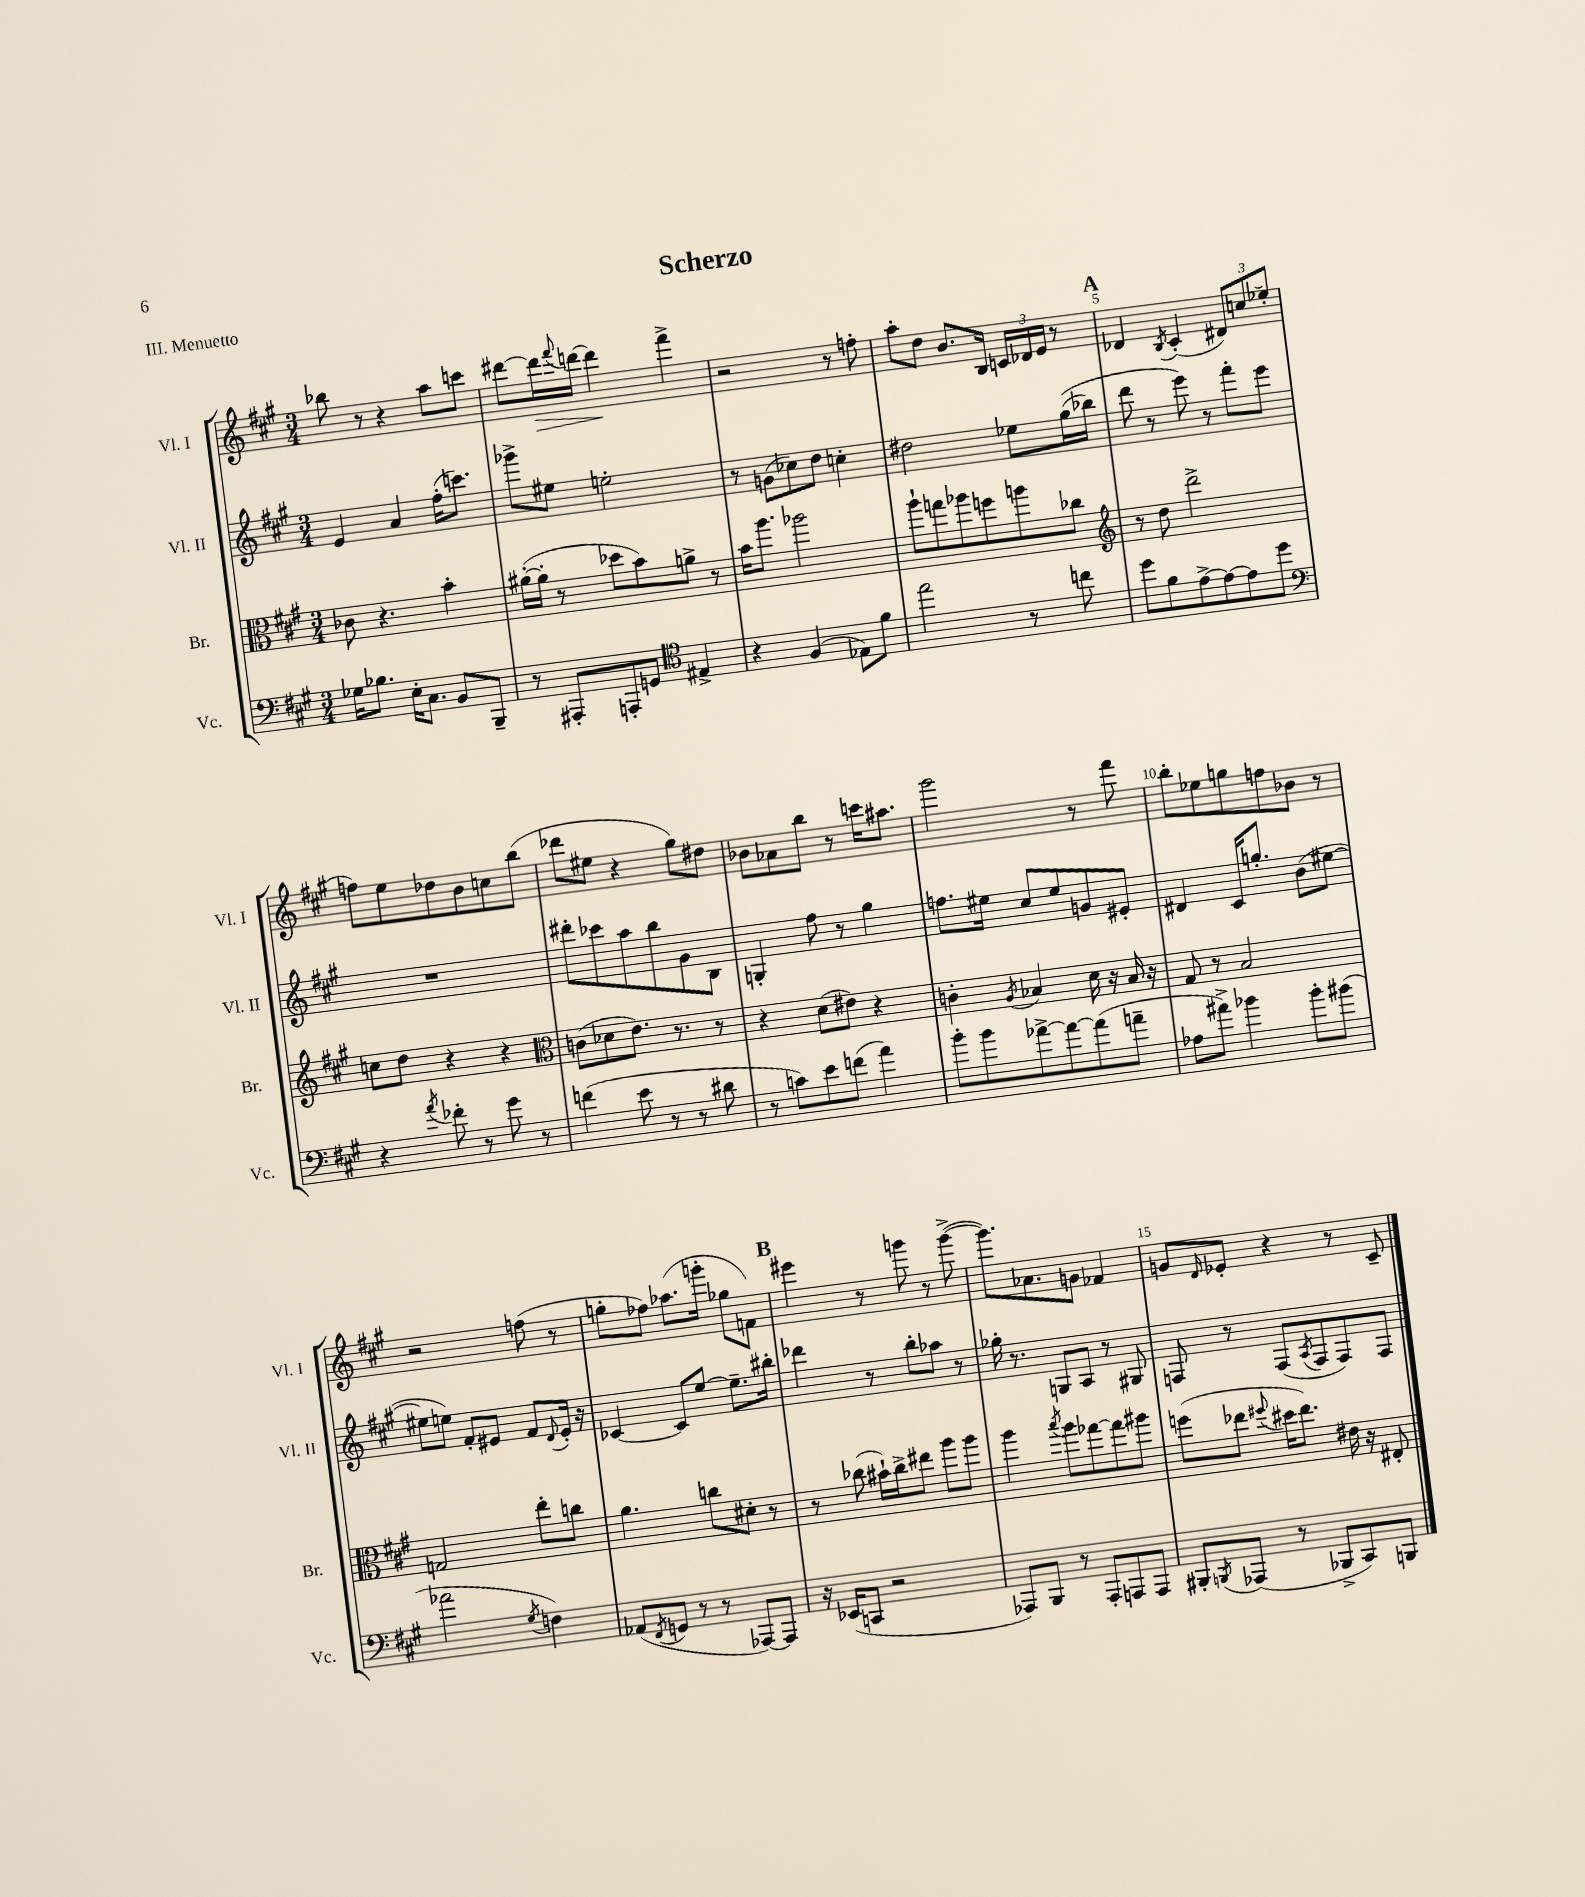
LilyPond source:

\header { title = "Scherzo" piece = "III. Menuetto" }
<<
\new StaffGroup <<
\new Staff = "s0" \with { instrumentName = "Vl. I" shortInstrumentName = "Vl. I" } {
    \clef treble \key a \major \numericTimeSignature \time 3/4
    bes''8 r8 r4 a''8 c'''8 |
    dis'''8~ dis'''16\> \appoggiatura { fis'''8 } d'''16~ d'''4\! fis'''4-> |
    r2 r8 f''8-. |
    a''8-. d''8 b'8. b16 \tuplet 3/2 { c'16 des'16 e'16 } r8 |
    \mark \markup { \bold "A" } des'4 \acciaccatura { b8 } cis'4-.( \tuplet 3/2 { dis'8) c''8 ees''8-.( } |
    f''8) e''8 des''8 b'8 c''8 b''8( |
    des'''8 eis''8 r4 gis''8) dis''8 |
    bes'8 aes'8 b''8 r8 c'''16 ais''8. |
    gis'''2 r8 fis'''8 |
    b''8-. ees''8 g''8 f''8 bes'8 r8 |
    r2 f''8( r8 |
    g''8-. fes''8) aes''8.( g'''16-. ges''8 f'8) |
    \mark \markup { \bold "B" } eis'''4 r8 g'''8 r8 g'''8~->( |
    g'''8.) aes'8. g'8 fes'4 |
    g'8 \grace { d'16 } ees'8-. r4 r8 cis'8-- \bar "|." |
}
\new Staff = "s1" \with { instrumentName = "Vl. II" shortInstrumentName = "Vl. II" } {
    \clef treble \key a \major \numericTimeSignature \time 3/4
    e'4 a'4 fis''16-.( c'''8.) |
    ges'''8-> eis''8 e''2-. |
    r8 g'8( ces''8) d''8 c''4-. |
    dis''2 ees''8 gis''16(\( bes''16) |
    \mark \markup { \bold "A" } d'''8 r8 e'''8\) r8 fis'''8-. e'''8 |
    R2. |
    dis'''8-. ces'''8 a''8 b''8 gis'8 b8 |
    g4-. fis''8 r8 gis''4 |
    f''8. eis''16 cis''8 eis''8 g'8 eis'8-. |
    dis'4 cis'16 g''8.-. b'8( eis''8~ |
    eis''8 e''8) fis'8-. eis'8 fis'8 \appoggiatura { d'8 } eis'16-. r16 |
    ces'4~ ces'8 e''8~ e''8.-- bis''16-. |
    \mark \markup { \bold "B" } des'''4 r8 b''8-. aes''8 r8 |
    ges''16-. r8. g8 a8 r8 gis8 |
    f8 r8 f8( \acciaccatura { a8 } f8 f8) f8 \bar "|." |
}
\new Staff = "s2" \with { instrumentName = "Br." shortInstrumentName = "Br." } {
    \clef alto \key a \major \numericTimeSignature \time 3/4
    ces'8 r4. b'4-. |
    ais'16~-.( ais'16-. r8 des''8 b'8) a'8-> r8 |
    b'16 a''8. aes''2 |
    a''8-! g''8 aes''8 f''8 a''8 ces''8 |
    \mark \markup { \bold "A" } \clef treble r8 d''8 d'''2-> |
    c''8 d''8 r4 r4 |
    \clef alto c'8( des'8 e'8.) r8. r8 |
    r4 d'8( eis'8) r4 |
    c'4-. \acciaccatura { a8 } bes4 d'16 r16 bes16 r16 |
    gis8 r8 b2 |
    g2 e''8-. c''8 |
    a'4. c''8 dis'8-. r8 |
    \mark \markup { \bold "B" } r8 ces''8( bis'16-!) ces''16-> eis''8 a''8 a''8 |
    a''4 \acciaccatura { b''8 } a''8 ges''8~ ges''8 ais''8 |
    f''8( ees''8 \appoggiatura { fis''8 } dis''16 ees''8.) eis'16 r16 eis8-. \bar "|." |
}
\new Staff = "s3" \with { instrumentName = "Vc." shortInstrumentName = "Vc." } {
    \clef bass \key a \major \numericTimeSignature \time 3/4
    ges16 bes8. e16-. cis8. b,8 b,,8-- |
    r8 ais,,8-. a,,8-. g,8 \clef tenor eis4-> |
    r4 fis4( ees8) fis'8 |
    e''2 r8 c''8 |
    \mark \markup { \bold "A" } d''8 fis'8 e'8~-> e'8~ e'8 d''8 |
    \clef bass r4 \acciaccatura { a'8 } fes'8-. r8 gis'8 r8 |
    f'4( e'8 r8 r8 dis'8 |
    r8 c'8) e'8 f'8( a'4) |
    b'8-. b'8 aes'8~-> aes'8~ aes'8( a'8-- |
    aes8 ais'8->) bes'4 bes'8-. bis'8( |
    aes'2 \acciaccatura { gis8 } f4) |
    aes,8( \acciaccatura { fis,8 } g,8 r8 r8 aes,,8~) aes,,8 |
    \mark \markup { \bold "B" } r16 ees,16( c,8 r2 |
    aes,,8) b,,8 r8 aes,,8-. a,,8 a,,8 |
    bis,,8-. \acciaccatura { b,,8 } aes,,8( r8 bes,,8-> cis,8) b,,8 \bar "|." |
}
>>
>>
\layout { \context { \Score \override BarNumber.break-visibility = ##(#f #t #t) barNumberVisibility = #(every-nth-bar-number-visible 5) } }
